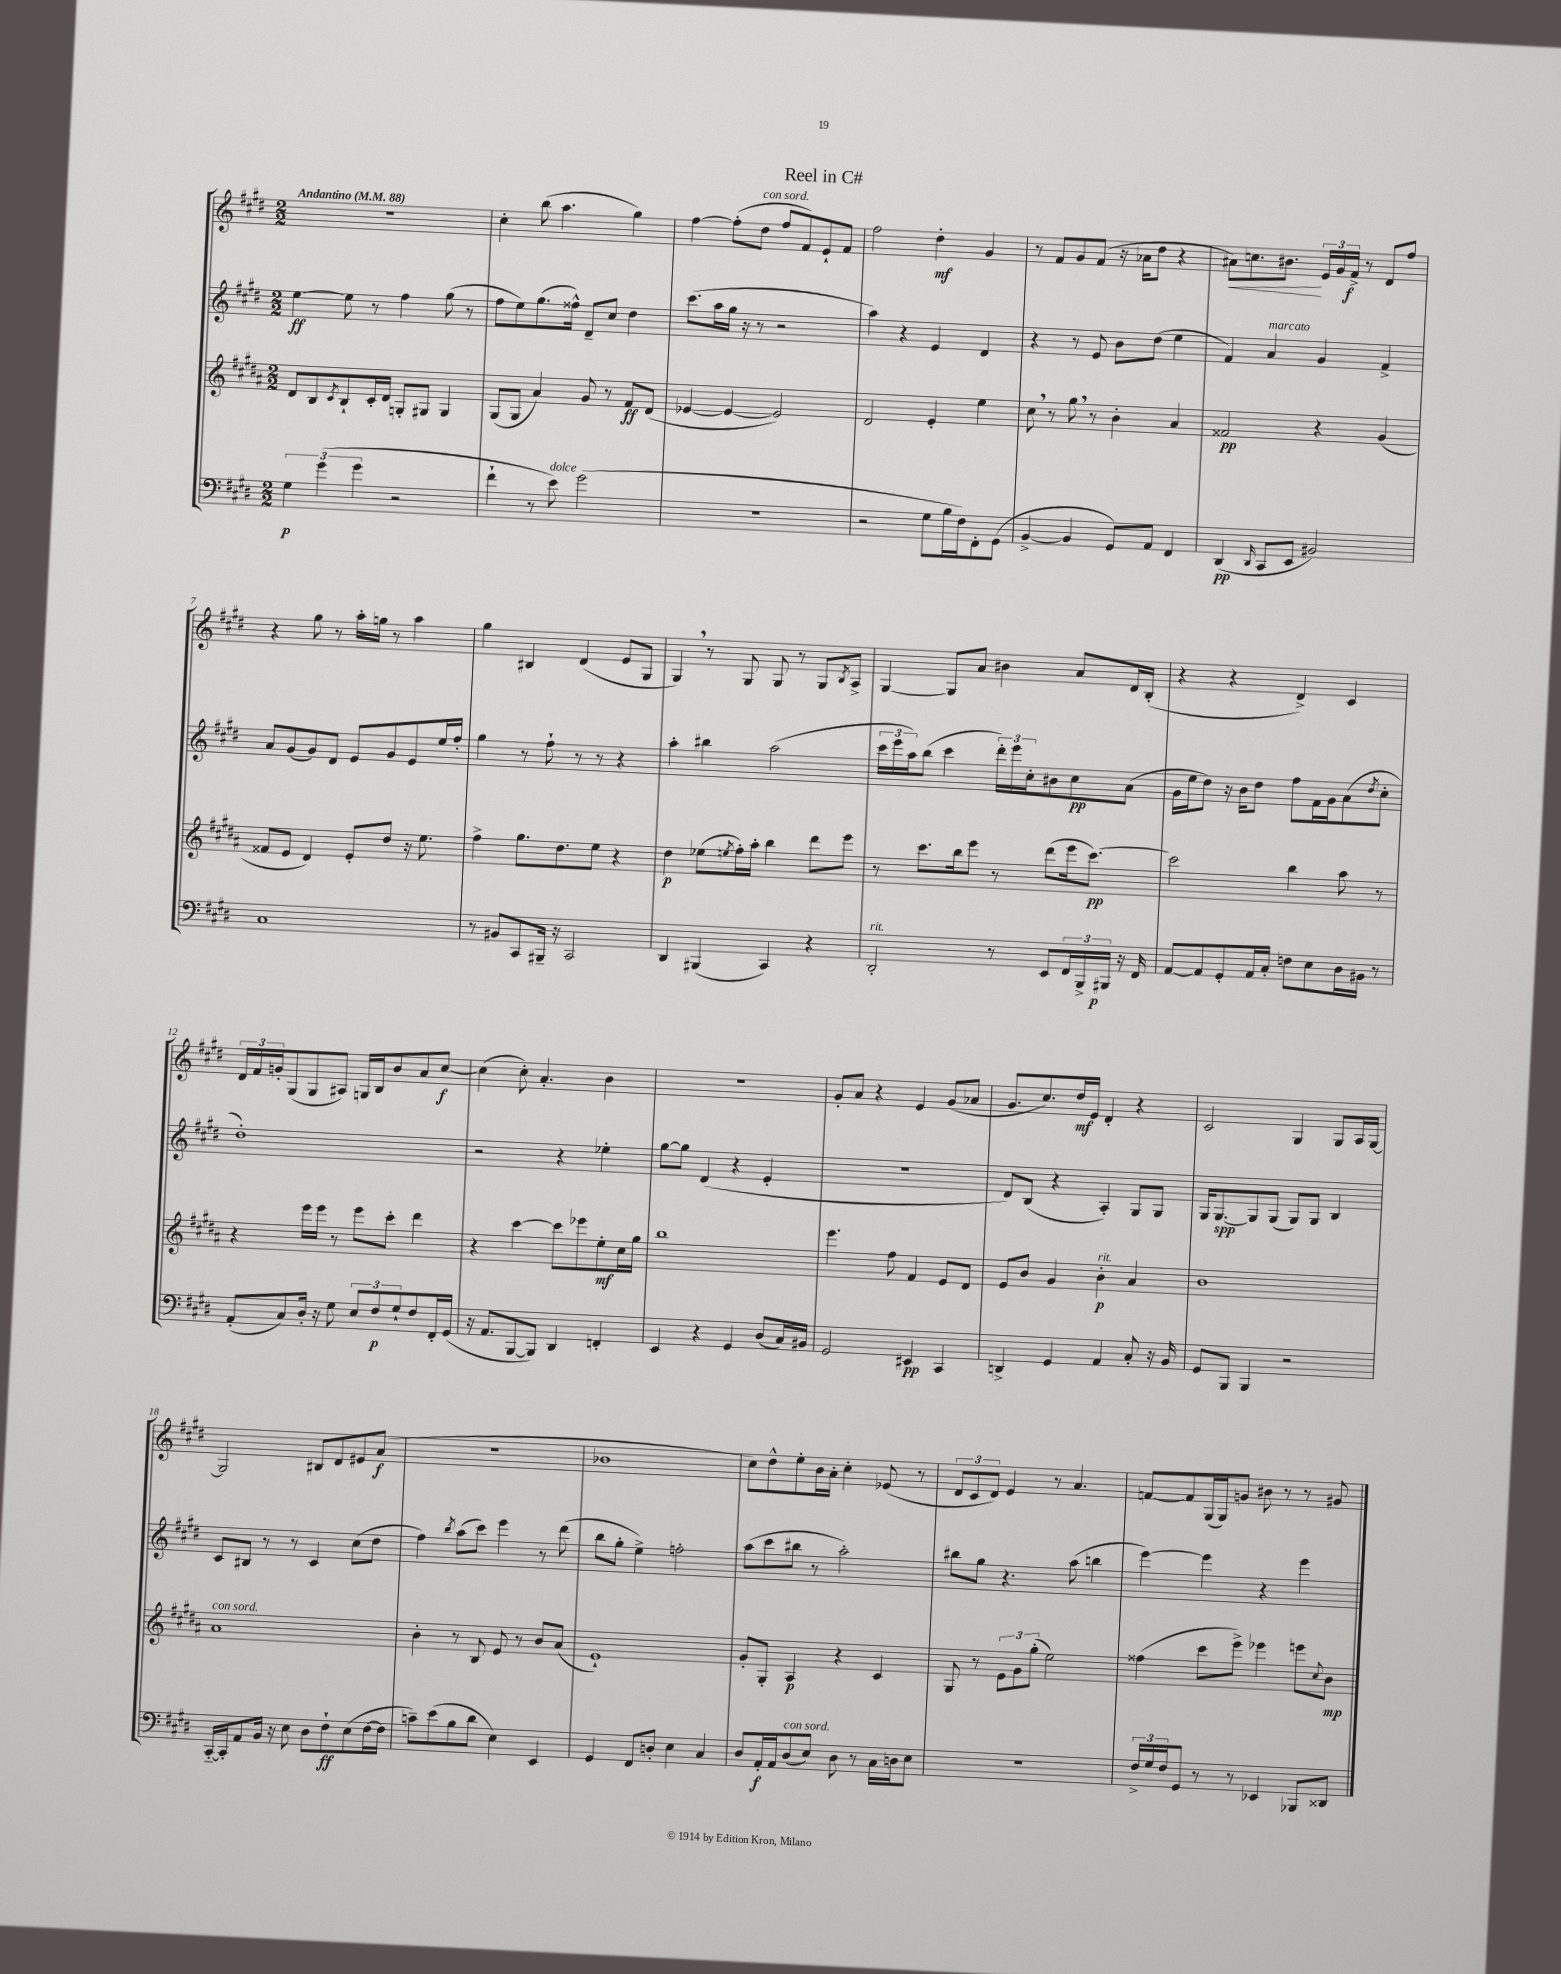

**kern	**dynam	**kern	**dynam	**kern	**dynam	**kern	**dynam
*part4	*part4	*part3	*part3	*part2	*part2	*part1	*part1
*staff4	*staff4	*staff3	*staff3	*staff2	*staff2	*staff1	*staff1
*clefF4	*	*clefG2	*	*clefG2	*	*clefG2	*
*k[f#c#g#d#]	*	*k[f#c#g#d#a#]	*	*k[f#c#g#d#]	*	*k[f#c#g#d#]	*
*M2/2	*	*M2/2	*	*M2/2	*	*M2/2	*
*MM88	*	*MM88	*	*MM88	*	*MM88	*
=1	=1	=1	=1	=1	=1	=1	=1
!	!	!	!	!	!	!LO:TX:a:B:t=Andantino	!
6G#\	p	8d#/L	.	[4ee\	ff	1r	.
.	.	8B/	.	.	.	.	.
(6g#\	.	.	.	.	.	.	.
.	.	8qc#/	.	.	.	.	.
.	.	8B`/	.	8ee\]	.	.	.
6g#\	.	.	.	.	.	.	.
.	.	16c#'/L	.	8r	.	.	.
.	.	16d#/JJ	.	.	.	.	.
2r	.	8Gn'/L	.	4ff#\	.	.	.
.	.	8G#X/J	.	.	.	.	.
.	.	4G#/	.	(8gg#\	.	.	.
.	.	.	.	8r	.	.	.
=2	=2	=2	=2	=2	=2	=2	=2
4f#`\	.	(8G#/L	.	8ff#\L	.	4cc#'\	.
.	.	8G#/J	.	8ee\)	.	.	.
8r	.	4a#/)	.	(8.gg#\	.	(8bb\	.
!LO:TX:a:i:t=dolce	!	!	!	!	!	!	!
8e\)	.	.	.	.	.	4.aa\	.
.	.	.	.	16ff##X^^\Jk)	.	.	.
(2g#\	.	8g#/	.	8d#~/L	.	.	.
.	.	8r	.	8cc#/J	.	.	.
.	.	8f#/L	ff	4dd#\	.	4gg#\)	.
.	.	(8d#/J	.	.	.	.	.
=3	=3	=3	=3	=3	=3	=3	=3
1r	.	[4e-X/	.	(8.ccc#\L	.	[4ff#\	.
.	.	.	.	16aa\L	.	.	.
.	.	4e-/_	.	16gg#\JJ	.	(8ff#'\L]	.
.	.	.	.	16r	.	.	.
!	!	!	!	!	!	!LO:TX:a:i:t=con sord.	!
.	.	.	.	8r	.	8dd#\J	.
.	.	2e-/])	.	2r	.	8ff#/L	.
.	.	.	.	.	.	8f#/)	.
.	.	.	.	.	.	8e`/	.
.	.	.	.	.	.	8f#/J	.
=4	=4	=4	=4	=4	=4	=4	=4
2r	.	2d#/	.	4aa\)	.	2ff#\	.
.	.	.	.	4r	.	.	.
8G#\L	.	4e'/	.	4e/	.	4dd#'\	mf
16B\L	.	.	.	.	.	.	.
16F#\J)	.	.	.	.	.	.	.
8FF#'\	.	4ee\	.	4d#/	.	4g#/	.
(8GG#\J	.	.	.	.	.	.	.
=5	=5	=5	=5	=5	=5	=5	=5
[4BB^/	.	8cc#,\	.	4r	.	8r	.
.	.	8r	.	.	.	8f#/L	.
4BB/]	.	8gg#,\	.	8r	.	8g#/	.
.	.	8r	.	8e/	.	(8f#/J	.
8GG#/L)	.	4b'\	.	8b\L	.	16r	.
.	.	.	.	.	.	16a-X\KL	.
8AA/J	.	.	.	(8dd#\J	.	8dd#\J	.
4FF#/	.	4a#/	.	4ee\	.	4r	.
=6	=6	=6	=6	=6	=6	=6	=6
!	!	!	!	!	!	!	!LO:HP:b
(4DD#/	pp	2f##X/	pp	4f#/)	.	8a#X\L)	<
.	.	.	.	.	.	8.ccn\	.
16qqDD#/	.	.	.	.	.	.	.
!	!	!	!	!LO:TX:a:i:t=marcato	!	!	!
8CC#/L	.	.	.	4a/	.	.	.
.	.	.	.	.	.	8.b#X\J	.
8EE/J	.	.	.	.	.	.	.
2BB#X/)	.	4r	.	4g#/	.	24e/LL	[
.	.	.	.	.	.	24g#/	.
.	.	.	.	.	.	24f#^/JJ	f
.	.	.	.	.	.	8r	.
.	.	(4g#/	.	4f#^/	.	8d#/L	.
.	.	.	.	.	.	8ff#/J	.
!!LO:LB:g=z
=7	=7	=7	=7	=7	=7	=7	=7
1C#	.	8f##X/L	.	8a/L	.	4r	.
.	.	8e/J	.	(8g#/	.	.	.
.	.	4d#/)	.	8g#/)	.	8gg#\	.
.	.	.	.	8d#/J	.	8r	.
.	.	8e'/L	.	8e/L	.	16aa'\LL	.
.	.	.	.	.	.	16ggn\JJ	.
.	.	8dd#/J	.	8g#/	.	8r	.
.	.	16r	.	8e/	.	4aa\	.
.	.	8.ee\	.	.	.	.	.
.	.	.	.	16ee/L	.	.	.
.	.	.	.	16ff#'/JJ	.	.	.
=8	=8	=8	=8	=8	=8	=8	=8
8r	.	4ff#^\	.	4gg#\	.	4gg#\	.
8BB#X/L	.	.	.	.	.	.	.
8CC#/	.	8.gg#\L	.	8r	.	4B#X/	.
16BBB#X~/Jk	.	.	.	8ff#`\	.	.	.
16r	.	8.dd#\	.	.	.	.	.
2CC#/	.	.	.	8r	.	(4d#/	.
.	.	8ee\J	.	8r	.	.	.
.	.	4r	.	4r	.	8e/L	.
.	.	.	.	.	.	8G#/J	.
=9	=9	=9	=9	=9	=9	=9	=9
4DD#/	.	4dd#\	p	4aa'\	.	4G#,/)	.
(4BBB#X/	.	(8ee-X\L	.	4bb#X\	.	8r	.
.	.	8qeen/	.	.	.	.	.
.	.	16ff#'\L)	.	.	.	8G#/	.
.	.	16aa#'\JJ	.	.	.	.	.
4CC#/)	.	4bb\	.	(2aa\	.	8G#/	.
.	.	.	.	.	.	8r	.
4r	.	8ddd#\L	.	.	.	8G#/L	.
.	.	.	.	.	.	8qB/	.
.	.	8eee\J	.	.	.	8A^/J	.
=10	=10	=10	=10	=10	=10	=10	=10
!LO:TX:a:i:t=rit.	!	!	!	!	!	!	!
2DD#'/	.	8r	.	24ccc#\LL	.	[4G#/	.
.	.	.	.	24eee\	.	.	.
.	.	.	.	24aa\J)	.	.	.
.	.	8.ccc#\L	.	(8bb\J	.	.	.
.	.	.	.	4ccc#\	.	8G#/L]	.
.	.	16bb\k	.	.	.	.	.
.	.	8eee\J	.	.	.	8a/J	.
8r	.	8r	.	24ddd#'\LL)	.	4b#X\	.
.	.	.	.	24eee\	.	.	.
.	.	.	.	24cc#'\J	.	.	.
8EE/L	.	(8ddd#\L	.	8b#X\	.	.	.
24FF#/L	.	16eee\k	.	8cc#\	pp	8a/L	.
24BBB^/	.	.	.	.	.	.	.
.	.	[8.ccc#\J)	pp	.	.	.	.
24BBB#X/JJ	p	.	.	.	.	.	.
16r	.	.	.	(8a\J	.	16d#/L	.
16FF#/	.	.	.	.	.	(16B'/JJ	.
=11	=11	=11	=11	=11	=11	=11	=11
[8AA/L	.	2ccc#\]	.	16g#\LL	.	4r	.
.	.	.	.	16ee\J	.	.	.
8AA/]	.	.	.	8dd#\J)	.	.	.
8GG#'/	.	.	.	16r	.	4r	.
.	.	.	.	16b\KL	.	.	.
16AA/L	.	.	.	8dd#\J	.	.	.
16C#'/JJ	.	.	.	.	.	.	.
8Fn\L	.	4bb\	.	8ff#\L	.	4d#^/)	.
8E\	.	.	.	16f#\L	.	.	.
.	.	.	.	16g#\J	.	.	.
16D#\L	.	8aa#\	.	(8a\	.	4c#/	.
16BB#X\JJ	.	.	.	.	.	.	.
.	.	.	.	8qdd#/	.	.	.
8r	.	8r	.	8cc#'\J	.	.	.
!!LO:LB:g=z
=12	=12	=12	=12	=12	=12	=12	=12
(8AA'/L	.	4r	.	1dd#')	.	24d#/LL	.
.	.	.	.	.	.	24f#/	.
.	.	.	.	.	.	24gn'/J	.
8C#/)	.	.	.	.	.	(8G#/	.
16D#'/Jk	.	16eee\LL	.	.	.	8G#/	.
16r	.	16eee\JJ	.	.	.	.	.
8G#\	.	8r	.	.	.	8A#X/J)	.
12E/L	.	8eee\L	.	.	.	16Gn/LL	.
.	.	.	.	.	.	16B/J	.
12F#/	p	.	.	.	.	.	.
.	.	8ccc#'\J	.	.	.	8b/	.
12G#`/	.	.	.	.	.	.	.
8F#/	.	4ddd#\	.	.	.	8a/	.
16FF#'/L	.	.	.	.	.	[8cc#/J	f
(16GG#/JJ	.	.	.	.	.	.	.
=13	=13	=13	=13	=13	=13	=13	=13
16r	.	4r	.	2r	.	(4cc#\]	.
8.AA/L	.	.	.	.	.	.	.
[8BBB/	.	[4ccc#\	.	.	.	8cc#'\)	.
8BBB/J])	.	.	.	.	.	4.a'/	.
4DD#/	.	8ccc#\L]	.	4r	.	.	.
.	.	8eee-X\	.	.	.	.	.
4FFn'/	.	8ee'\	mf	4ee-X'\	.	4b\	.
.	.	16cc#\L	.	.	.	.	.
.	.	16gg#\JJ	.	.	.	.	.
=14	=14	=14	=14	=14	=14	=14	=14
4EE/	.	1bb	.	[8gg#\L	.	1r	.
.	.	.	.	8gg#\J]	.	.	.
4r	.	.	.	(4d#/	.	.	.
4GG#/	.	.	.	4r	.	.	.
(8D#/L	.	.	.	4e'/	.	.	.
16C#/L)	.	.	.	.	.	.	.
16BB#X/JJ	.	.	.	.	.	.	.
=15	=15	=15	=15	=15	=15	=15	=15
2GG#/	.	4.eee\	.	1r	.	8g#'/L	.
.	.	.	.	.	.	8a/J	.
.	.	.	.	.	.	4r	.
.	.	8ff#\	.	.	.	.	.
4EE#X/	pp	4f#/	.	.	.	4e/	.
4CC#/	.	8e/L	.	.	.	(8g#/L	.
.	.	8d#/J	.	.	.	8a-X/J	.
=16	=16	=16	=16	=16	=16	=16	=16
4DDn^/	.	8e/L	.	8d#/L)	.	8.g#/L	.
.	.	8b/J	.	(8B/J	.	.	.
.	.	.	.	.	.	8.cc#/)	.
4GG#/	.	4g#/	.	4r	.	.	.
.	.	.	.	.	.	16dd#/L	mf
.	.	.	.	.	.	16e/JJ	.
!	!	!LO:TX:a:i:t=rit.	!	!	!	!	!
4AA/	.	4b'\	p	4A'/)	.	4d#'/	.
8C#'/	.	4a#/	.	8G#/L	.	4r	.
16r	.	.	.	8G#/J	.	.	.
16BB/	.	.	.	.	.	.	.
=17	=17	=17	=17	=17	=17	=17	=17
8GG#/L	.	1b	.	16G#/KL	.	2c#/	.
.	.	.	.	[8.G#/	spp	.	.
8BBB/J	.	.	.	.	.	.	.
4BBB/	.	.	.	8G#/]	.	.	.
.	.	.	.	(8G#/J	.	.	.
2r	.	.	.	8G#/L)	.	4G#/	.
.	.	.	.	8G#/J	.	.	.
.	.	.	.	4B/	.	8G#/L	.
.	.	.	.	.	.	16A/L	.
.	.	.	.	.	.	[16G#/JJ	.
!!LO:LB:g=z
=18	=18	=18	=18	=18	=18	=18	=18
!	!	!LO:TX:a:i:t=con sord.	!	!	!	!	!
[16CC#/LL	.	1a#	.	8c#/L	.	2G#/]	.
16CC#'/J]	.	.	.	.	.	.	.
8AA/	.	.	.	8B#X/J	.	.	.
16BB/Jk	.	.	.	8r	.	.	.
16r	.	.	.	.	.	.	.
8E\	.	.	.	8r	.	.	.
8D#\L	.	.	.	4c#/	.	8B#X/L	.
8F#`\	ff	.	.	.	.	8d#/	.
(8E\	.	.	.	(8cc#\L	.	8e#X/	.
[16F#\L	.	.	.	8dd#\J	.	(8a/J	f
16F#\JJ]	.	.	.	.	.	.	.
=19	=19	=19	=19	=19	=19	=19	=19
8cn~\L)	.	4b'\	.	4ff#\)	.	1r	.
(8e\	.	.	.	.	.	.	.
.	.	.	.	8qbb/	.	.	.
8B\	.	8r	.	(8aa\L	.	.	.
8d#\J	.	8B/	.	8ccc#\J)	.	.	.
4E\)	.	8e/	.	4eee\	.	.	.
.	.	8r	.	.	.	.	.
4EE/	.	8b/L	.	8r	.	.	.
.	.	(8a#/J	.	(8ddd#\	.	.	.
=20	=20	=20	=20	=20	=20	=20	=20
4GG#/	.	1e`)	.	8bb\L	.	1b-X	.
.	.	.	.	8gg#'\J	.	.	.
8FF#/L	.	.	.	4ee^\)	.	.	.
8Dn'/J	.	.	.	.	.	.	.
4E\	.	.	.	2ffn'\	.	.	.
4C#/	.	.	.	.	.	.	.
=21	=21	=21	=21	=21	=21	=21	=21
8D#/L	.	8g#'/L	.	(8aa\L	.	8cc#\L)	.
16AA'/L	f	8G#'/J	.	8ccc#\	.	8dd#^^\	.
16AA/J	.	.	.	.	.	.	.
!LO:TX:a:i:t=con sord.	!	!	!	!	!	!	!
(8D#/	.	4A#/	p	8bb#X\J	.	8ee'\	.
8E/J)	.	.	.	8r	.	16b\L	.
.	.	.	.	.	.	16a'\JJ	.
8D#\	.	4r	.	2aa'\)	.	4cc#'\	.
8r	.	.	.	.	.	.	.
16C#\LL	.	4c#/	.	.	.	(8e-X/	.
16Dn\J	.	.	.	.	.	.	.
8E\J	.	.	.	.	.	8r	.
=22	=22	=22	=22	=22	=22	=22	=22
1r	.	8G#/	.	8bb#X\L	.	12d#/L	.
.	.	.	.	.	.	12c#/	.
.	.	8r	.	8gg#\J	.	.	.
.	.	.	.	.	.	12d#/J)	.
.	.	12e\L	.	4.r	.	4e/	.
.	.	12g#\	.	.	.	.	.
.	.	(12gg#'\J	.	.	.	.	.
.	.	2ee\)	.	.	.	8r	.
.	.	.	.	(8aa\	.	4.a/	.
.	.	.	.	4bbn\	.	.	.
=23	=23	=23	=23	=23	=23	=23	=23
24F#^/LL	.	(4ff##X\	.	[4eee\)	.	[8fn/L	.
24G#/	.	.	.	.	.	.	.
24F#/J	.	.	.	.	.	.	.
8GG#/J	.	.	.	.	.	8f/]	.
8r	.	8ccc#\L	.	4eee\]	.	(16G#/L	.
.	.	.	.	.	.	16G#/J)	.
8r	.	8eee^\J)	.	.	.	8gn/J	.
4EE-X/	.	4eee-X\	.	4r	.	8b#X\	.
.	.	.	.	.	.	8r	.
8BBB-X/L	.	8eeen\L	.	4eee\	.	8r	.
.	.	8qqcc#/	.	.	.	.	.
8DD##X/J	.	8b\J	mp	.	.	8g#X/	.
==	==	==	==	==	==	==	==
*-	*-	*-	*-	*-	*-	*-	*-
